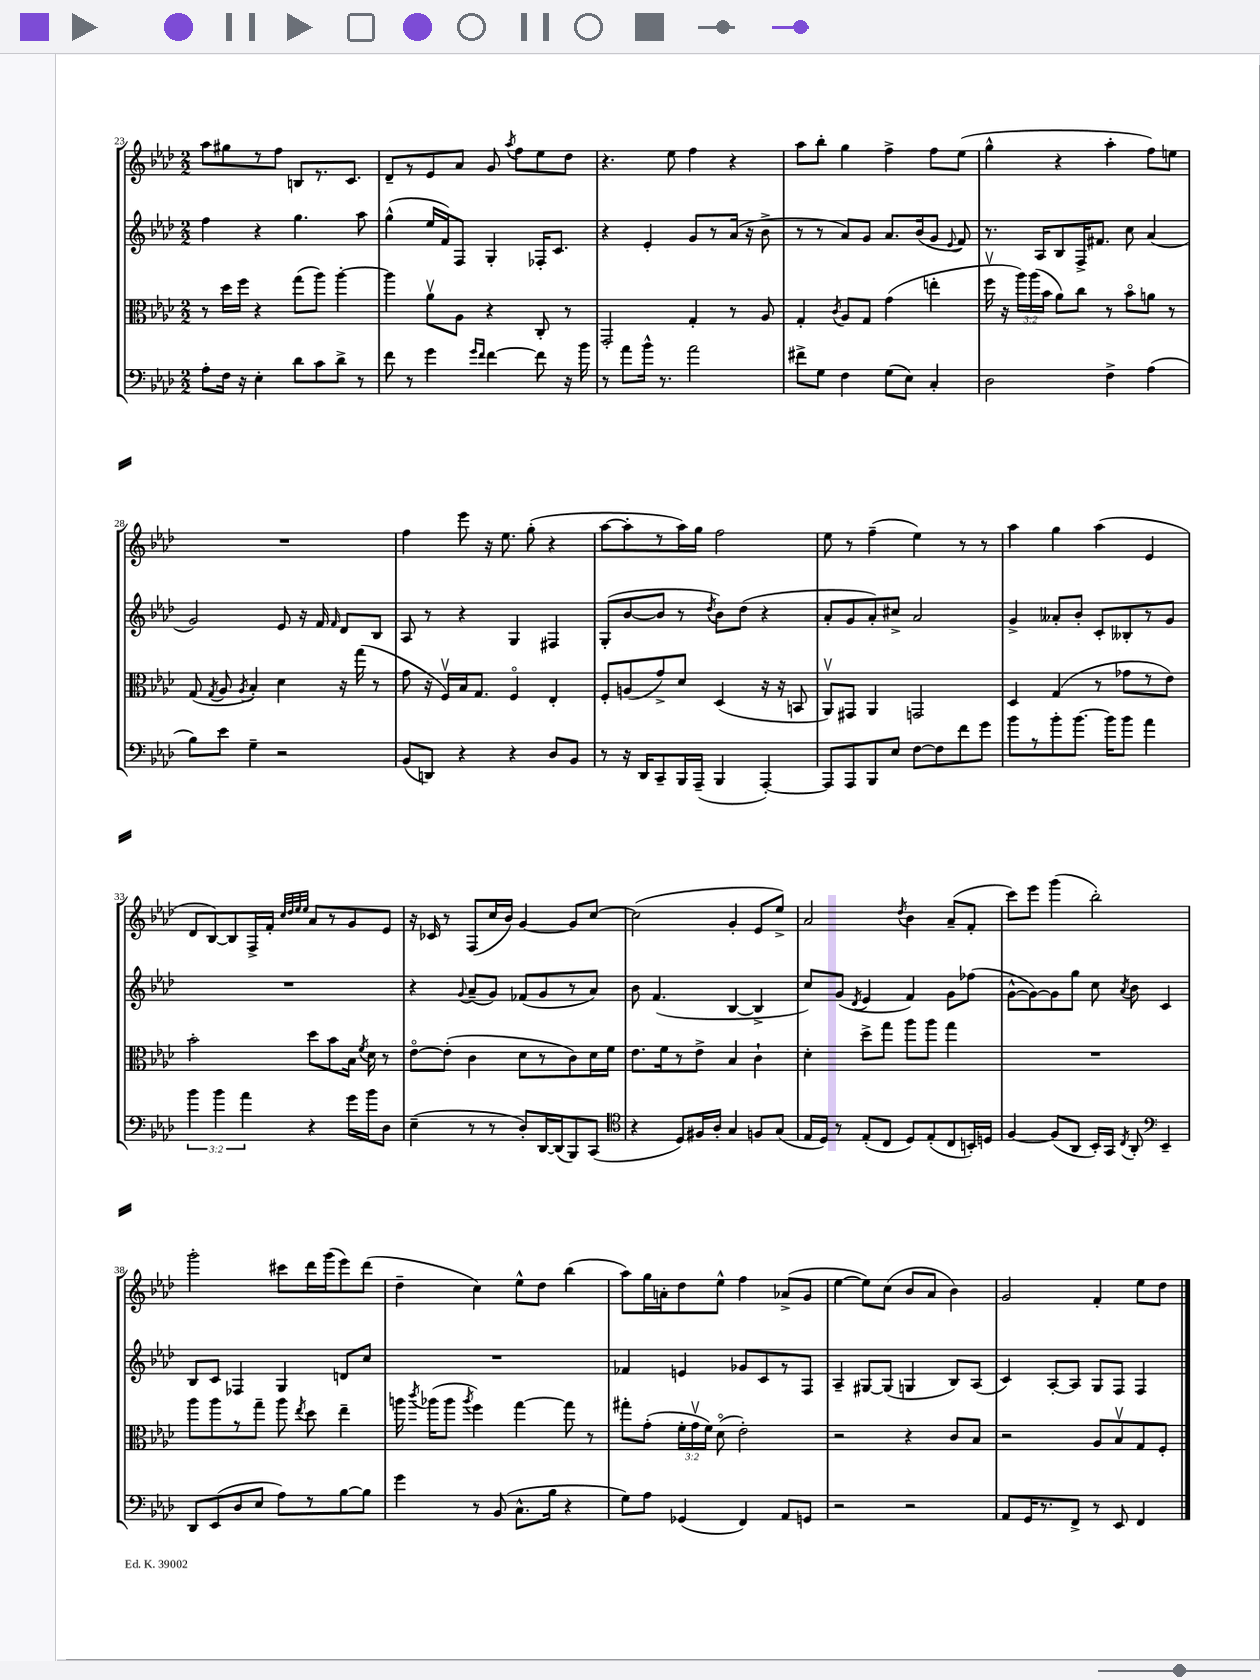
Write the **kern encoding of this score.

**kern	**kern	**kern	**kern
*part4	*part3	*part2	*part1
*staff4	*staff3	*staff2	*staff1
*clefF4	*clefC3	*clefG2	*clefG2
*k[b-e-a-d-]	*k[b-e-a-d-]	*k[b-e-a-d-]	*k[b-e-a-d-]
*M2/2	*M2/2	*M2/2	*M2/2
=23	=23	=23	=23
8A-'\L	8r	4ff\	8aa-\L
16F\Jk	16dd-\LL	.	8gg#X\
16r	16ff\JJ	.	.
4E-'\	4r	4r	8r
.	.	.	8ff\J
8d-\L	(8gg\L	4.gg\	8Bn/L
8c\	8aa-\J)	.	8.r
8d-^\J	[4aa-'\	.	.
.	.	.	8.c/J
8r	.	8aa-\	.
=24	=24	=24	=24
8f\	4aa-\]	(4gg^^\	8d-~/L
8r	.	.	8r
4g\	8a-v\L	16ee-/LL	8e-/
.	.	16f/J)	.
.	8A-\J	8F/J	8a-/J
16qqg/LL	.	.	.
16qqf/JJ	.	.	.
[4f\	4r	4G'/	8g/
.	.	.	8qaa-/
.	.	.	8ff\L
8f\]	8C'/	16F-X'/KL	8ee-\
.	.	8.c/J	.
16r	8r	.	8dd-\J
16b-\	.	.	.
=25	=25	=25	=25
8r	2GG'/	4r	4.r
8a-\L	.	.	.
16b-^^\Jk	.	4e-'/	.
8.r	.	.	.
.	.	.	8ee-\
2a-\	4G'/	8g/L	4ff\
.	.	8r	.
.	8r	(16a-/Jk	4r
.	.	16r	.
.	8A-/	8b-^\	.
=26	=26	=26	=26
8f#X^\L	4G'/	8r	8aa-\L
8G\J	.	8r	8bb-'\J
.	8qc/	.	.
4F\	8A-/L	8a-/L)	4gg\
.	8G/J	8g/J	.
(8G\L	(4g\	8.a-/L	4ff^\
8E-\J)	.	.	.
.	.	(16b-/k	.
4C'/	4een'\	8g/J	8ff\L
.	.	8qqe-/	.
.	.	8f/)	(8ee-\J
=27	=27	=27	=27
2D-\	16ffv\	8.r	4gg^^\
.	16r	.	.
.	24aa-\LL)	.	.
.	(24aa-\	.	.
.	.	16A-/KL	.
.	24b-\JJ	.	.
.	8a-\L)	8B-/	4r
.	8cc\J	16F^/K	.
.	.	8.f#X/J	.
4F^\	8r	.	4aa-'\
.	8b-\L	8cc\	.
(4A-\	8an\J	(4a-/	8ff\L)
.	8r	.	8een\J
!!LO:LB:g=z
=28	=28	=28	=28
8B-\L)	(8G/	2g/)	1r
.	8qG/	.	.
8e-\J	8A-/	.	.
.	8qA-/	.	.
4G~\	4B-'/)	.	.
2r	4d-\	8e-/	.
.	.	16r	.
.	.	16f/	.
.	.	16qqf/	.
.	16r	8d-/L	.
.	(16gg\	.	.
.	8r	8B-/J	.
=29	=29	=29	=29
(8BB-/L	8g\	8A-/	4ff\
8DDn/J)	16r	8r	.
.	16Fv/LL)	.	.
4r	16B-/J	4r	8eee-\
.	8.G/J	.	.
.	.	.	16r
.	.	.	8.ee-\
4r	4F/	4G/	.
.	.	.	(8gg'\
8D-/L	4E-'/	4F#X/	4r
8BB-/J	.	.	.
=30	=30	=30	=30
8r	8F'/L	(8G'/L	[8aa-\L
16r	(8An/	[8b-/	8aa-'\]
16DD-/KL	.	.	.
8CC~/	8g^/)	8b-/J]	8r
16BBB-/L	8d-/J	8r	16aa-\L)
(16AAA-~/JJ	.	.	16gg\JJ
.	.	8qdd-/	.
4BBB-/	(4D-/	8b-\L)	2ff\
.	.	(8dd-\J	.
[4AAA-'/)	16r	4r	.
.	16r	.	.
.	8BBn/	.	.
=31	=31	=31	=31
8AAA-/L]	8AA-v/L)	8a-'/L	8ee-\
8AAA-/	8GG#X/J	8g/	8r
8BBB-/	4AA-/	8a-'/)	(4ff~\
8E-/J	.	8cc#X^/J	.
[8F\L	2GGn/	2a-/	4ee-\)
8F\]	.	.	.
8f\	.	.	8r
8g\J	.	.	8r
=32	=32	=32	=32
8b-\L	4D-/	4g^/	4aa-\
8r	.	.	.
8b-'\	(4G/	8a--X'/L	4gg\
[8.b-\J	.	8b-'/J	.
.	8r	8c'/L	(4aa-\
16b-\KL]	.	.	.
8b-\J	8g-X\L	8B--X'/	.
4a-\	8r	8r	4e-/
.	8e-\J)	8g/J	.
!!LO:LB:g=z
=33	=33	=33	=33
6b-\	2b-'\	1r	8d-/L
.	.	.	[8B-/)
6b-\	.	.	.
.	.	.	8B-/]
6a-\	.	.	.
.	.	.	16F^/L
.	.	.	16f'/JJ
.	.	.	32qqcc/LLL
.	.	.	32qqdd-/
.	.	.	32qqee-/
.	.	.	32qqee-/JJJ
4r	8dd-\L	.	8a-/L
.	8b-\	.	8r
16g\LL	16B-\Jk	.	8g/
.	8qf/	.	.
16b-\J	16d-\	.	.
8D-\J	8r	.	8e-/J
=34	=34	=34	=34
(4E-~\	[8e-\L	4r	16r
.	.	.	16c-X/
.	(8e-'\J]	.	8r
.	.	8qqg/	.
8r	4c\	(8a-~/L	(8F/L
8r	.	8g/J)	16cc/L
.	.	.	16b-/JJ)
8D-'/L)	8d-\L	(8f-X/L	[4g/
[16DD-/L	8r	8g/	.
(16DD-/J]	.	.	.
8BBB-/)	8c\)	8r	8g/L]
(8CC/J	16d-\L	8a-/J)	[8cc/J
.	16f\JJ	.	.
=35	=35	=35	=35
*clefC4	*	*	*
4r	8.e-\L	8b-\	(2cc\]
.	.	(4.f/	.
.	16f\k	.	.
8D-/L)	8r	.	.
16F#X/L	8e-^\J	.	.
16A-'/JJ	.	.	.
4G/	4B-/	[4B-/	4g'/
8Fn/L	4c`\	4B-^/]	8e-/L
(8G/J	.	.	8ee-^/J)
=36	=36	=36	=36
16E-/LL	4d-'\	8cc/L)	2a-/
16D-/JJ)	.	.	.
8r	.	(8g/J	.
.	.	8qd-/	.
(8E-'/L	8dd-^\L	4e-/	.
8C/J	8gg\J	.	.
.	.	.	8qdd-/
8D-/L)	8aa-\L	4f/)	4b-\
(8E-'/	8aa-\J	.	.
8C/	4gg\	8g\L	(8a-~/L
16BBn'/L)	.	(8ff-X\J	8f'/J
16Dn/JJ	.	.	.
=37	=37	=37	=37
[4F/	1r	[8g^^\L	8ccc\L)
.	.	8g\_)	8eee-\J
(8F/L]	.	8g\]	(4ggg\
8AA-/J	.	8gg\J	.
16BB-'/LL)	.	8cc\	2bb-'\)
16GG/JJ	.	.	.
8qC/	.	8qa-/	.
8AA-'/	.	8b-\	.
*clefF4	*	*	*
4EE-~/	.	4c/	.
!!LO:LB:g=z
=38	=38	=38	=38
8DD-/L	8aa-\L	8B-/L	2ggg'\
(8EE-/	8aa-\	8c/J	.
8D-/	8r	4F-X/	.
8E-/J	8gg~\J	.	.
8A-\L)	8aa-\	4G/	8ccc#X\L
.	8qee-/	.	.
8r	8dd-\	.	16ddd-\L
.	.	.	(16ggg\J
[8B-\	4ee-~\	8dn/L	8eee-\)
8B-\J]	.	8cc/J	(8ddd-\J
=39	=39	=39	=39
4g\	16aan\	1r	4dd-~\
.	8qccc/	.	.
.	(16aa-X\KL	.	.
.	8aa-\J	.	.
.	8qaa-/	.	.
8r	4ff\)	.	4cc\)
(8BB-/	.	.	.
8.C^^\L	[4gg\	.	8ee-^^\L
.	.	.	8dd-\J
16B-\Jk	.	.	.
4r	8gg\]	.	(4bb-\
.	8r	.	.
=40	=40	=40	=40
8G\L)	8gg#X'\L	4f-X/	8aa-\L)
8A-\J	(8g'\J	.	16gg\L
.	.	.	16an'\J
(4GG-X/	24f'\LL	4en/	8dd-\
.	24gv\	.	.
.	24f\JJ)	.	.
.	(8d-\	.	8ee-^^\J
4FF/)	2e-'\)	8g-X/L	4ff\
.	.	8c/	.
8AA-/L	.	8r	(8a-X^/L
8GGn/J	.	8F/J	8g/J
=41	=41	=41	=41
2r	2r	4A-~/	[4ee-\
.	.	[8G#X/L	8ee-\L])
.	.	(8G#/J]	(8cc\J
2r	4r	4Gn/	8b-/L
.	.	.	8a-/J
.	8c/L	8B-/L)	4b-\)
.	8B-/J	(8A-/J	.
=42	=42	=42	=42
8AA-/L	2r	4c/)	2g/
16GG/K	.	.	.
8.r	.	.	.
.	.	[8A-'/L	.
8FF^/J	.	8A-/J]	.
8r	8A-/L	8G/L	4f'/
8EE-/	8B-v/	8F/J	.
4FF/	8G/	4F/	8ee-\L
.	8F'/J	.	8dd-\J
==	==	==	==
*-	*-	*-	*-
